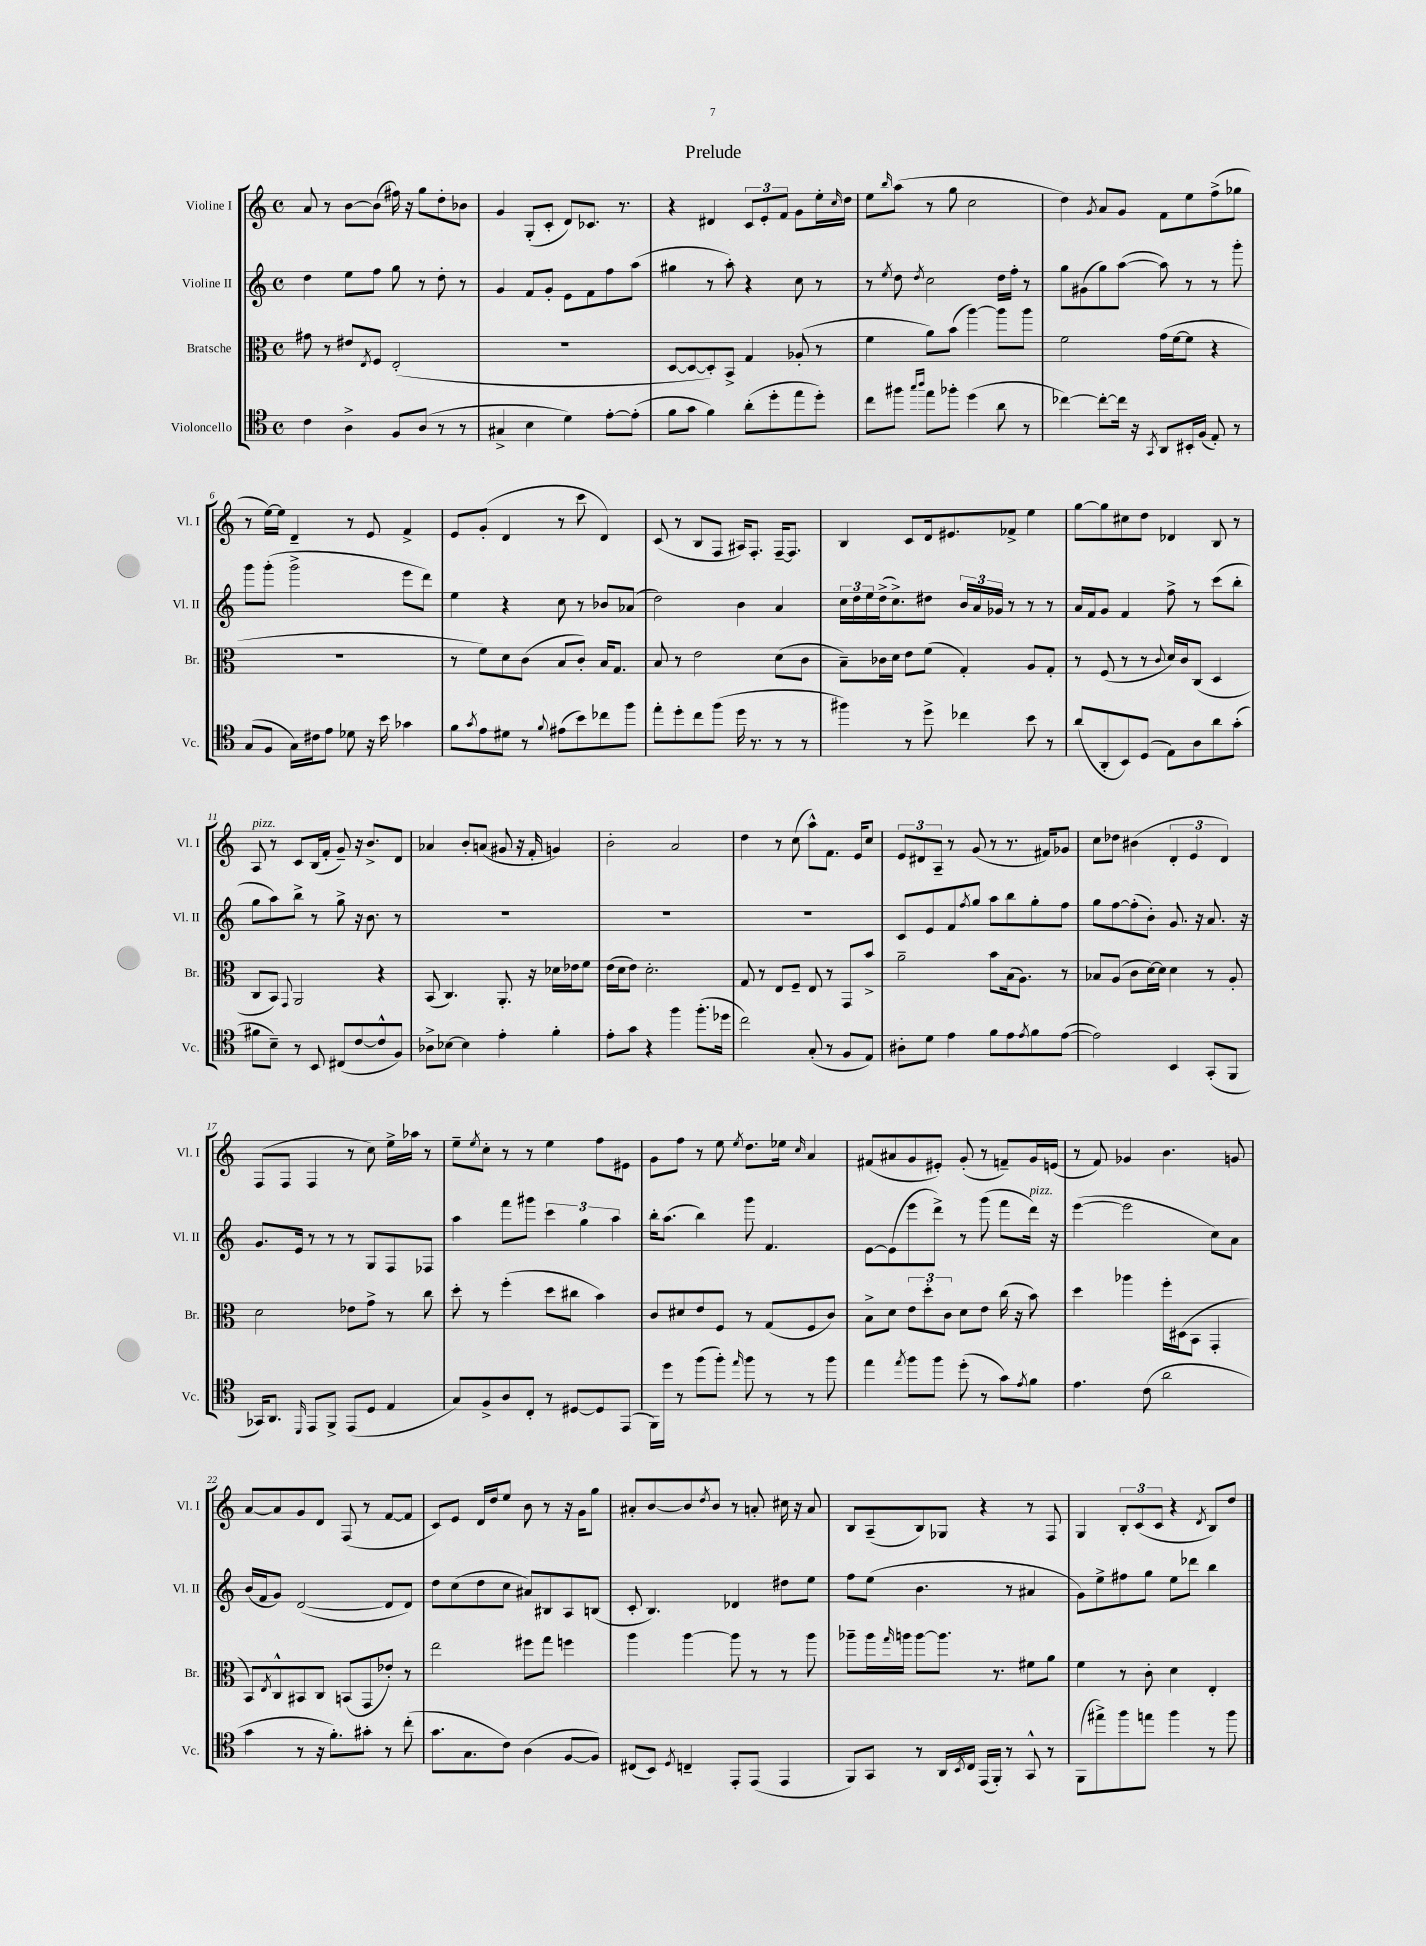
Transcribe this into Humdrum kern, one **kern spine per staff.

**kern	**kern	**kern	**kern
*staff4	*staff3	*staff2	*staff1
*clefC4	*clefC3	*clefG2	*clefG2
*k[]	*k[]	*k[]	*k[]
*M4/4	*M4/4	*M4/4	*M4/4
*met(c)	*met(c)	*met(c)	*met(c)
4c	8g#	4dd	8a
.	8r	.	8r
4A^	8e#	8ee	[8b
.	8qE	.	.
.	8F	8ff	(8b]
8F	(2E'	8gg	16ff#)
.	.	.	16r
(8A	.	8r	8gg
8r	.	8dd'	8dd'
8r	.	8r	8b-
=	=	=	=
4G#^	1r	4g	4g
4B	.	8f	(8G'
.	.	8g'	8c'
4d)	.	8e	8d)
.	.	8f	8.c-
[8e'	.	8ff	.
.	.	.	8.r
(8e']	.	(8aa	.
=	=	=	=
8f	[8D	4gg#	4r
8g	8D_	.	.
4f)	8D'])	8r	4d#
.	8BB^	8aa')	.
(8a'	4G	4r	12c
.	.	.	12e'
8dd'	.	.	.
.	.	.	12f
8ee	(8A-'	8cc	8g
8dd')	8r	8r	16ee'
.	.	.	16qqcc
.	.	.	16dd
=	=	=	=
8cc	4f	8r	8ee
.	.	8qee	16qqbb
8ff#	.	8dd	(8aa
16qqgg	.	.	.
16qqaa	.	8qdd	.
8ee	8a)	2cc	8r
8ff-'	(8b	.	8gg
(4dd	[4aa)	.	2cc
8a	8aa]	16dd	.
.	.	16ff'	.
8r	8aa	8r	.
=	=	=	=
[4cc-)	2f	8gg	4dd)
.	.	(8g#	.
.	.	.	8qg
8cc-'_	.	8gg)	8a
16cc-]	.	([8aa	8g
16r	.	.	.
8qGG	.	.	.
8AA	(16g	8aa])	8f
.	[16f	.	.
16BB#'	8f]	8r	8ee
(16F	.	.	.
8E')	4r	8r	(8ff^
8r	.	8ggg'	8gg-
=	=	=	=
(8G	1r	8ggg	8r
8F	.	(8ggg'	[16ee)
.	.	.	16ee]
16G)	.	2ggg^	4d~
16c#	.	.	.
8e	.	.	.
8d-	.	.	8r
16r	.	.	8e
16b	.	.	.
4g-	.	8eee	4f^
.	.	8ddd)	.
=	=	=	=
8f	8r	4ee	8e
8qg	.	.	.
8e	8f)	.	(8g'
8d#	8d	4r	4d
8r	(8c	.	.
8qqf	.	.	.
(8e#	8B	8cc	8r
8b)	8c')	8r	8ccc
8cc-	16B	8b-	4d)
.	8.G	.	.
8ff	.	(8a-	.
=	=	=	=
8ee'	8B	2dd)	(8c
8dd'	8r	.	8r
8cc	2e	.	8B
(8ff	.	.	8F
16dd	.	4b	16A#)
8.r	.	.	8.F'
8r	(8d	4a	[16F~
.	.	.	8.F]
8r	8c	.	.
=	=	=	=
4ff#)	8B~)	24cc	4B
.	.	24dd	.
.	.	24ee	.
.	16c-	(16dd^	.
.	16d	8.cc^)	.
8r	8e	.	8c
8dd^	(8f	8dd#	16d
.	.	.	8.e#
4cc-	4G')	24b	.
.	.	24a	.
.	.	24g-	.
.	.	8r	8f-^
8b	8A	8r	4ee
8r	8G'	8r	.
=	=	=	=
(8a	8r	16a	[8gg
.	.	16f	.
8AA'	(8F	8g	8gg]
8BB)	8r	4f	8cc#
(8D	8r	.	8dd
.	8qqc	.	.
8E)	16d)	8ff^	4d-
.	16c	.	.
8A	(8C	8r	.
8a	4D	(8ccc	8B
(8g'	.	8bb'	8r
=	=	=	=
8f#	8C	8gg	8A
8B~)	8BB)	8aa)	8r
.	8qqGG	.	.
8r	2AA	8bb^	8c
8BB	.	8r	(16B
.	.	.	16f'
(8C#	.	8gg^	8g~)
[8c	.	16r	16r
.	.	8.b	8.b^
8c^^]	4r	.	.
8F)	.	8r	8d
=	=	=	=
8A-^	(8BB	1r	4a-
[8B-	4.C)	.	.
4B-]	.	.	8b'
.	.	.	(8a
4e'	8.AA'	.	8g#
.	.	.	16r
.	16r	.	16f'
4f'	16d-	.	4g)
.	16e-	.	.
.	8f	.	.
=	=	=	=
8e'	(16e	1r	2b'
.	16d	.	.
8g	8e)	.	.
4r	2.d'	.	.
4ff	.	.	2a
(8.ff'	.	.	.
16dd-	.	.	.
=	=	=	=
2cc)	8G	1r	4dd
.	8r	.	.
.	8E	.	8r
.	8F~	.	(8cc
(8G'	8E	.	8aa^^)
8r	8r	.	8.f
8F	8GG	.	.
.	.	.	16e
8E)	8b^	.	8cc
=	=	=	=
8A#'	2a~	8c	12e
.	.	.	12d#
8d	.	8e	.
.	.	.	12A~
4e	.	8f	8r
.	.	8qff	.
.	.	8gg	(8g
8f	8b	8aa	8r
8e	(16B	8bb	8.r
.	8.A)	.	.
8qe	.	.	.
8f	.	8gg'	.
.	.	.	16f#)
([8e	8r	8ff	8g-
=	=	=	=
2e])	8B-	8gg	8cc
.	(8A	[8ff	8dd-
.	8c	(8ff']	(4b#
.	[16d)	8b')	.
.	16d]	.	.
4BB	4d	8.g	6d'
.	.	.	6e
.	.	16r	.
(8GG'	8r	8.a	.
.	.	.	6d)
8FF	8A'	.	.
.	.	16r	.
=	=	=	=
16GG-)	2d	8.g	(8F
8.AA	.	.	.
.	.	.	8F
.	.	16e	.
16qqDD	.	.	.
8EE	.	8r	4F
8FF^	.	8r	.
(8EE	8e-	8r	8r
8D	8g^	8G	8cc)
4E	8r	8F	16ee^
.	.	.	16aa-
.	8cc	8F-	8r
=	=	=	=
8G)	8dd'	4aa	8ee~
.	.	.	8qee
8F^	8r	.	8cc'
8A	(4ff'	8fff	8r
8C'	.	8ggg#	8r
8r	8dd	6ccc	4ee
[8D#	8cc#	.	.
.	.	6gg	.
8D#]	4b)	.	8ff
.	.	6aa	.
(8EE	.	.	8e#
=	=	=	=
16FF)	8c	16bb'	8g
16dd	.	(8.aa	.
8r	8d#	.	8ff
(8ff	8e	4bb)	8r
8ff')	8F	.	8ee
16qqee	.	.	8qee
8ff	8r	8ggg	8.dd
8r	(8G	4.f	.
.	.	.	16ee-
.	.	.	16qqcc
8r	8F	.	4a
8ff	8c)	.	.
=	=	=	=
4ee	8B^	[8e	(8f#
.	8d	(8e]	8a#
8qee	.	.	.
8ff	12e	8eee	8g
.	12dd'	.	.
8ff	.	8ddd^)	8e#')
.	12c	.	.
(8dd'	8d	8r	(8g'
8r	8e	(8ggg	8r
8g)	(16cc	8fff	8f~)
.	16r	.	.
8qe	.	.	.
8f	8b)	16ddd)	16g
.	.	16r	(16e
=	=	=	=
4.e	4dd	([4eee	8r
.	.	.	8f)
.	4aa-	2eee]	4g-
(8c	.	.	.
2a	16ff'	.	4.b
.	(16D#	.	.
.	8BB	.	.
.	4GG'	8cc)	.
.	.	8a	8g
=	=	=	=
4g	8BB)	(16b	[8a
.	.	16f	.
.	8qE	.	.
.	8C^^	8g)	8a]
8r	8BB#	([2d	8g
16r	8C	.	8d
8.f')	.	.	.
.	(8BB	.	(8F
8g#'	8GG	.	8r
8r	8e-')	8d]	[8f
(8cc'	8r	8d)	8f]
=	=	=	=
8.g	2ee	8dd	8c)
.	.	(8cc	8e
8.G	.	.	.
.	.	8dd	16d
.	.	.	16dd
8c)	.	8cc	8ee
(4A	8ff#	8a#)	8b
.	8gg	8B#	8r
[8F	4ff	8A	16r
.	.	.	16g
8F])	.	(8B	8gg
=	=	=	=
(8C#	4aa	8c'	8a#'
8BB)	.	4.B)	[8b
8qD	.	.	.
4C~	[4aa	.	8b]
.	.	.	8qdd
.	.	.	8b
8EE'	8aa]	4d-	8r
(8EE	8r	.	8a'
4EE	8r	8dd#	16cc#
.	.	.	16r
.	8aa	8ee	8a
=	=	=	=
8FF)	8aa-~	8ff	8B
8GG	16aa-	(8ee	(8A~
.	16qqgg	.	.
.	16aa	.	.
8r	[8aa	4.b	8B)
16AA	8.aa]	.	8G-
8qBB	.	.	.
16C	.	.	.
(16EE	.	.	4r
16FF')	8.r	.	.
8r	.	8r	.
8GG^^	8f#	4a#	8r
8r	8a	.	8F
=	=	=	=
(8FF	4f	8g)	4G
8ee#^)	.	8ee^	.
8ff	8r	8ff#	12B'
.	.	.	(12c
8ee	8c'	8gg	.
.	.	.	12c
4ff	4d	8ee	4r
.	.	8ddd-	.
.	.	.	8qd
8r	4E'	4bb	8B)
8ff	.	.	8dd
==	==	==	==
*-	*-	*-	*-
